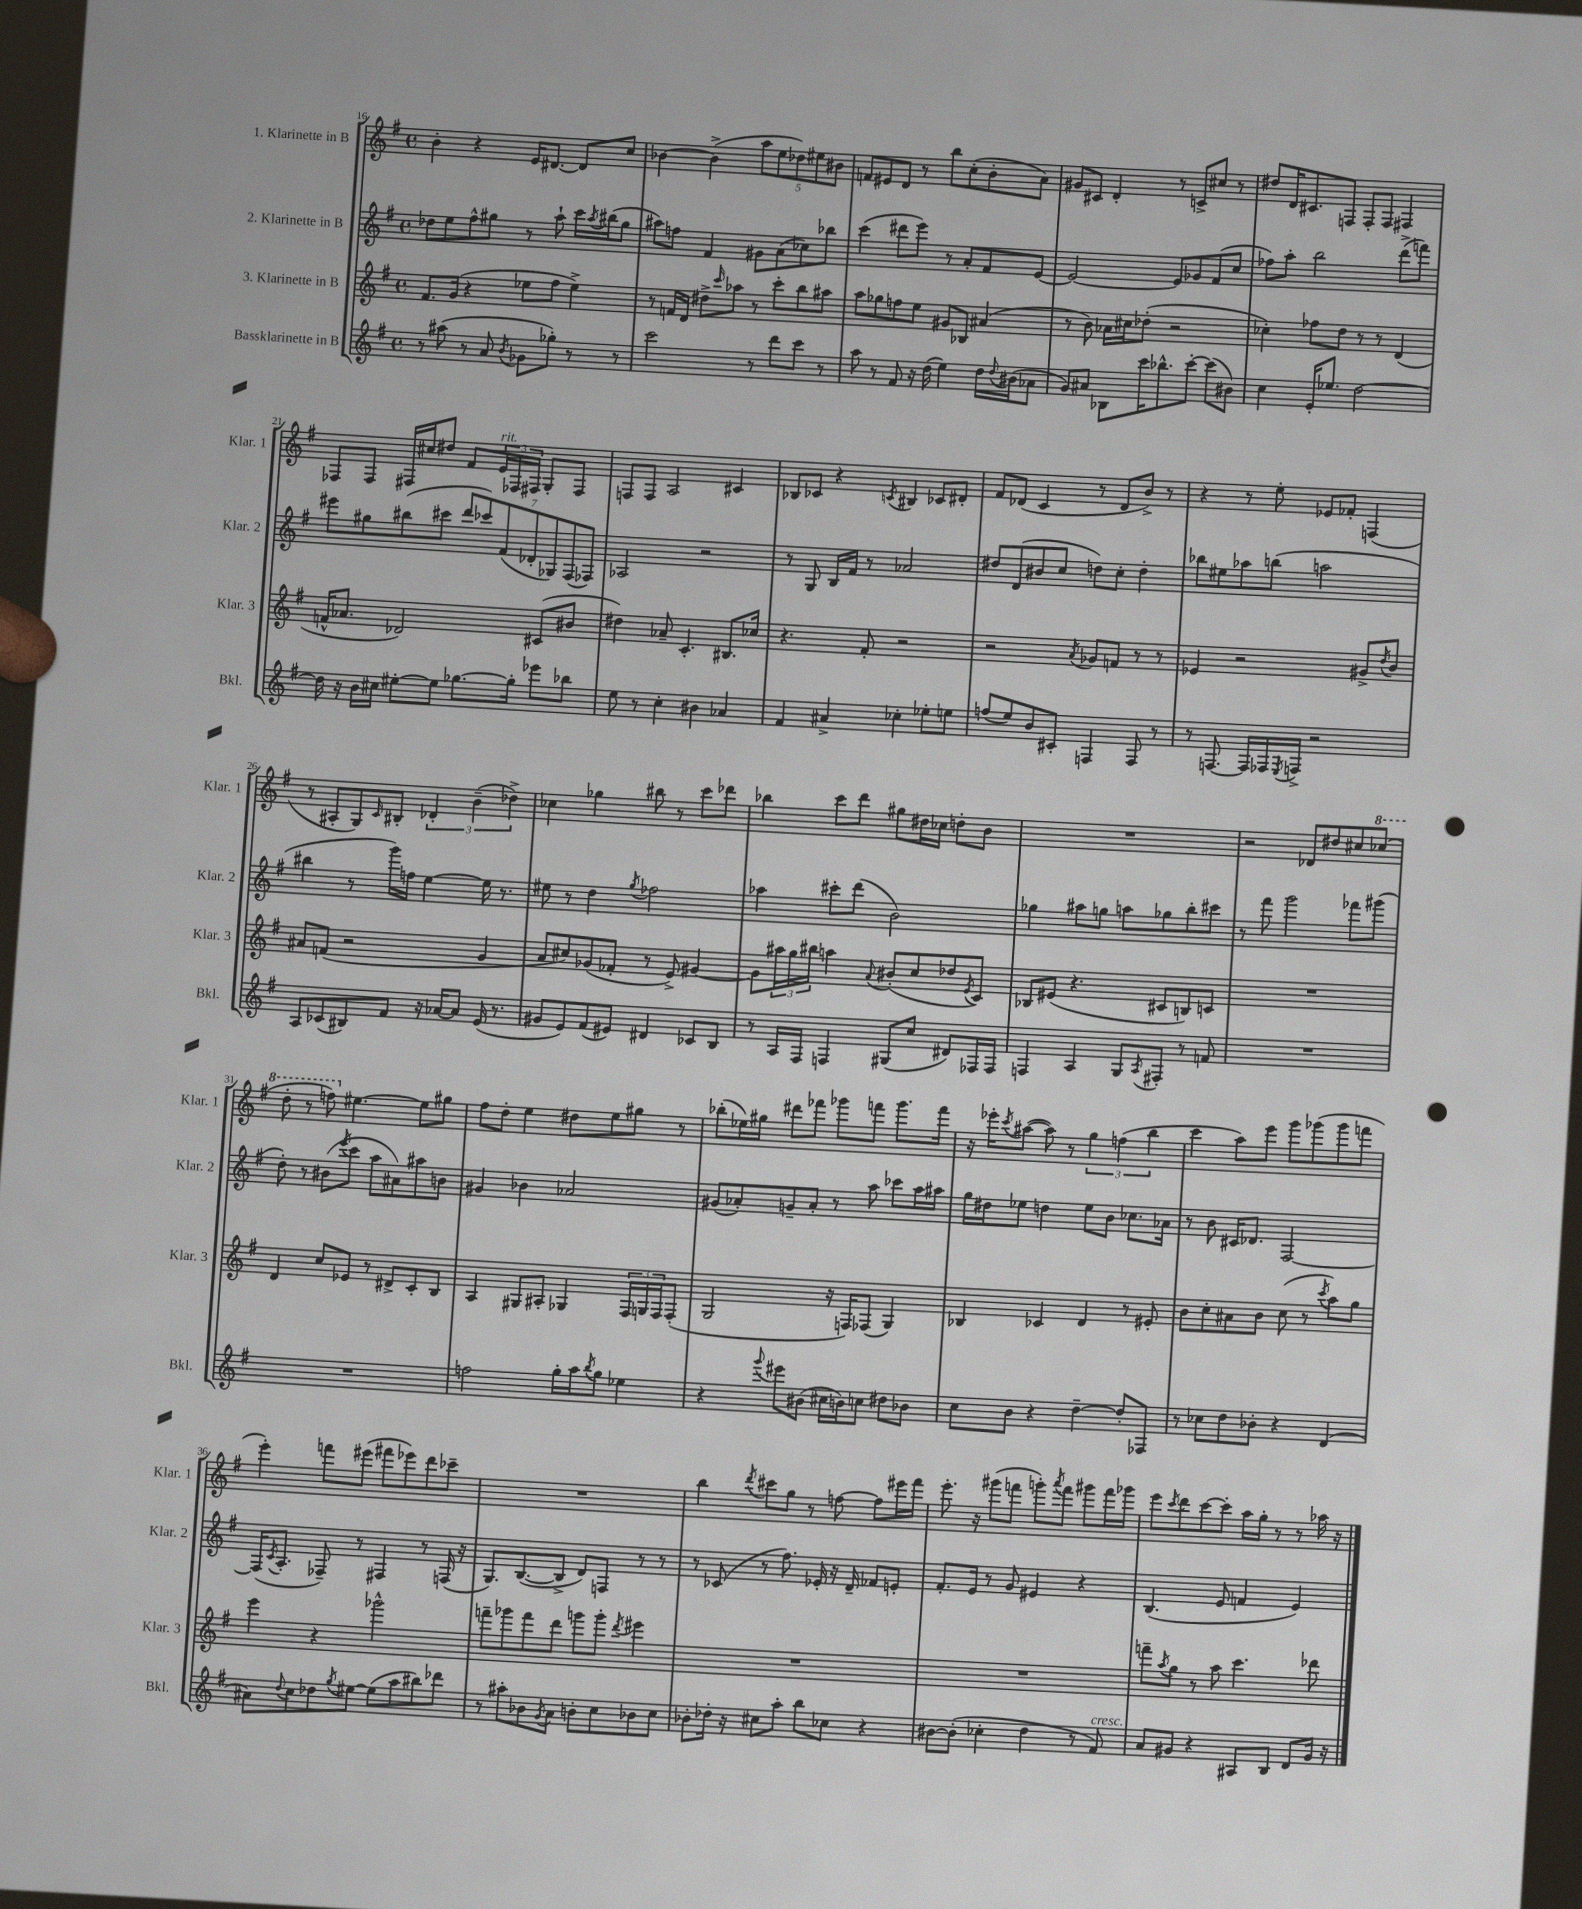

**kern	**kern	**kern	**kern
*staff4	*staff3	*staff2	*staff1
*clefG2	*clefG2	*clefG2	*clefG2
*k[f#]	*k[f#]	*k[f#]	*k[f#]
*M4/4	*M4/4	*M4/4	*M4/4
*met(c)	*met(c)	*met(c)	*met(c)
8r	8.f#	8dd-	4b'
(8aa#	.	8ee	.
.	(16g	.	.
8r	4r	8ff#^^	4r
8a	.	8gg#	.
8qb	.	.	.
8g-	8ee-	8r	16e
.	.	.	[8.d#
8gg-')	8ff#	8aa`	.
8r	4ee-^)	16ccc	8d#]
.	.	8qaa	.
.	.	(16bb#	.
8r	.	8gg#	8cc
=	=	=	=
2ccc	8r	8aa#)	[4b-
.	16f	8ff	.
.	16d	.	.
.	8dd#^	4f#	(4b-^]
.	16qqccc	.	.
.	8aa-	.	.
8r	8r	8g#	10aa
.	.	.	10ee
8ddd	8ccc'	(8a	.
.	.	.	10dd-)
8ccc	8bb	8cc-)	.
.	.	.	10ee#
8r	8aa#	8bb-	.
.	.	.	10b#
=	=	=	=
8aa	8aa	(4ccc	8f
8r	8gg-	.	8e#
8f#	8ff	8ddd#	8d
16r	8ee	8eee)	8r
(16dd	.	.	.
4ee)	8g#	8r	8bb
.	8B-	8a'	(8cc'
16dd	(4a#	8f#	8b'
8qqdd	.	.	.
(16b#	.	.	.
8a-	.	[8e	8a)
=	=	=	=
8g)	8r	2e_	8g#
8a#	8b)	.	8c#
8B-	16a-	.	4d'
.	16cc#	.	.
16ccc	(8dd-'	.	.
8.bb-^^	.	.	.
.	2r	8e]	8r
[8ccc'	.	8g-	8c^
(8ccc]	.	(8f#	8cc#
8b#)	.	8cc	8r
=	=	=	=
4cc	4cc-')	8ff-)	8dd#
.	.	8aa'	16d
.	.	.	8.c#
16e'	8ff-	2bb	.
8.ee-	.	.	.
.	8dd	.	8F
[2dd	8r	.	8F'
.	8r	.	8F
.	(4d	(8ddd^	4F#
.	.	8fff)	.
=	=	=	=
16dd]	16f^^	8eee#	8F-
16r	8.a-	.	.
16b	.	8gg#	8F-
16cc#	.	.	.
[8ee#'	2d-)	(8bb#	16F#
.	.	.	16cc#
8ee#]	.	8ccc#	8dd#
[8.gg-	.	14ddd	8f#
.	.	14ccc-)	.
.	.	.	24e
.	.	(14f#	.
.	.	.	24F-
16gg-']	.	.	.
.	.	.	24F#
.	.	14d-'	.
8eee-	(8c#	.	8G'
.	.	14G-)	.
.	.	(14F#	.
8bb-	8b#	.	8F#
.	.	14F-)	.
=	=	=	=
8ee	4dd#)	2A-	8F
8r	.	.	8F
4cc'	8a-~	.	2A
.	4.c'	.	.
4b#	.	2r	.
4a-	8.B#	.	4c#
.	16cc-	.	.
=	=	=	=
4f#	4.r	8r	8B-
.	.	8G	8c-
4a#^	.	16B	4r
.	.	16f#	.
.	8f#'	8r	.
.	.	.	8qc
4cc-'	2r	2a-	4B#
8ee-'	.	.	8c-
8ee	.	.	8d#'
=	=	=	=
(8ff	2r	8dd#	8f#
8ee)	.	(8d	(8d-
8b	.	8b#	4c
8c#'	.	8cc	.
.	8qa	.	.
4F	8g-	8dd)	8r
.	8f	8cc'	8d-
8F	8r	4dd'	8b^)
8r	8r	.	8r
=	=	=	=
8r	4e-	8bb-	4r
[8.F	.	8ee#	.
.	2r	8aa-	8r
16F]	.	.	.
16F-	.	(8bb	8ee'
8qE	.	.	.
16F^	.	.	.
2r	.	2aa	8e-
.	.	.	8f-'
.	8g#^	.	(4F
.	8qdd	.	.
.	8b	.	.
=	=	=	=
8A	8a#	4bb#	8r
(8c-	(8f	.	8A#'
8B#)	2r	8r	8G)
.	.	.	16qqc
8f#	.	16ggg)	8B#'
.	.	16ff	.
16r	.	[4ee	6d-'
[16a-	.	.	.
8a-]	.	.	.
.	.	.	(6b~
(16e	4g	16ee]	.
8.r	.	8.r	.
.	.	.	6dd-^)
=	=	=	=
8g#	8a	8ee#	4cc-
8e)	8cc#)	8r	.
(8f#	(8g-	4dd	4gg-
8e#)	8f-'	.	.
.	.	8qgg	.
4d#	8r	2ff-	8bb#
.	8e^)	.	8r
8c-	[4g#	.	8ccc
8B	.	.	8ddd-
=	=	=	=
8r	8g#]	4aa-	4bb-
16A	24aa#	.	.
.	24gg	.	.
16F#	.	.	.
.	24bb#	.	.
4F	4aa	8ccc#'	8ccc
.	.	(8ddd	8ddd
.	8qqa	.	.
(8G#	(8b#'	2b)	8gg#
8cc	8cc	.	16dd#
.	.	.	16cc-
8d#)	8dd-	.	8dd'
.	8qe	.	.
16F-	8c)	.	8b
16F-	.	.	.
=	=	=	=
4F	8B-	4gg-	1r
.	(8e#	.	.
4A	4.r	8aa#	.
.	.	8gg	.
8G	.	8aa	.
8qA	.	.	.
8F#'	8c#	8gg-	.
8r	8B)	8bb'	.
8f	8c	8ccc#	.
=	=	=	=
1r	1r	8r	2r
.	.	8fff#	.
.	.	2ggg	.
.	.	.	8d-
.	.	.	8dd#
.	.	8fff-	8cc#
.	.	(8ggg#	(8ccc-
=	=	=	=
1r	4d	8dd')	8ddd'
.	.	8r	8r
.	8cc	(8b#	8fff)
.	.	8qeee	.
.	8e-	8ccc	[4.ee#
.	8r	8aa	.
.	8d#^	8a#)	.
.	8c'	8aa#	8ee#]
.	8B	8b	8gg#
=	=	=	=
2ff	4A	4g#	8ff#
.	.	.	8dd'
.	8G#	4b-	4ee
.	8A#'	.	.
16gg'	4G-	2a-	8dd#
16aa	.	.	.
8qbb	.	.	.
8gg	.	.	8ee
4ee-	24F#	.	8gg#
.	24G	.	.
.	24F#	.	.
.	(8F#'	.	8r
=	=	=	=
4r	2G	(8g#	(8bb-'
.	.	8a-')	16ee-)
.	.	.	16gg#
8qqggg	.	.	.
8eee#	.	8g~	8ddd#
(8b#	.	8a-'	8fff-
16cc#	16r	8r	8ggg-
16b)	16F)	.	.
8cc	(8F-	8aa	8fff
8dd#	4G)	8ccc-	8.ggg-
8b-	.	16aa	.
.	.	16aa#	16fff
=	=	=	=
8cc	4B-	16gg	16r
.	.	16dd#	16eee-'
.	.	.	8qccc
8b	.	8ee-	([8aa#
4r	4c-	4dd	8aa#])
.	.	.	8r
[4dd~	4d	8ee-	6gg
.	.	8b	.
.	.	.	(6ff
8dd']	8r	8.cc-	.
.	.	.	6bb
8F-	8e#'	.	.
.	.	16a-	.
=	=	=	=
8r	8b	8r	4ccc
8cc-	8cc'	8b	.
8dd	8a#	16c#	8aa)
.	.	8.d-	.
8b-'	8b	.	8eee
4r	(8cc	[2F#	8ggg
.	8r	.	(8ggg-
.	8qccc	.	.
(4d	8aa)	.	8ggg-
.	8gg	.	8fff
=	=	=	=
8a#)	4eee	(16F#]	4eee')
.	.	8qc	.
.	.	8.A'	.
8qqdd	.	.	.
8cc	.	.	.
8dd-	4r	8F-~)	8fff
8qgg	.	.	.
[8ee#	.	8r	(8eee#
(8ee#]	2ggg-^^	4F#	8fff#
8aa	.	.	8eee-)
8bb#)	.	8r	8ddd
8ddd-	.	(16F	8ccc-~
.	.	16r	.
=	=	=	=
8r	8fff~	8.G)	1r
8aa#'	8ggg-	.	.
.	.	([8.B	.
8b-	8fff	.	.
8qg	.	.	.
8a	8ddd	8B^]	.
8b'	8ggg	8d)	.
8cc	8ggg'	8F	.
.	8qddd	.	.
8b-	4eee#	8r	.
8cc	.	8r	.
=	=	=	=
8b-'	1r	8r	4bb
16dd-'	.	(8c-	.
16r	.	.	.
.	.	.	8qddd
8cc#	.	8r	8ccc#
8aa'	.	8.ff#)	8gg
8bb	.	.	8r
.	.	16e-'	.
8cc-	.	16r	[8ff
.	.	16d~	.
4r	.	8f-	8ff]
.	.	8e'	16eee#
.	.	.	16fff#
=	=	=	=
[8b#	1r	8.f#'	8.eee'
(8b#']	.	.	.
.	.	16e	16r
4cc-'	.	8r	(8ggg#
.	.	8g	8fff
4dd	.	4e#	8ggg')
.	.	.	8qaaa
.	.	.	8fff
8r	.	4r	8ggg#
8f#)	.	.	16fff
.	.	.	16ggg-
=	=	=	=
8a	8fff~	(4.B	8eee
.	8qaa	.	8qccc
8g#	8gg	.	8ddd
4r	8r	.	[8ccc
.	8aa	8e	8ccc']
8A#	4.ccc	4f	16aa
.	.	.	16gg'
8B	.	.	8r
8d	.	4e)	8r
16g#	8ddd-	.	16aa-
16r	.	.	16r
==	==	==	==
*-	*-	*-	*-
